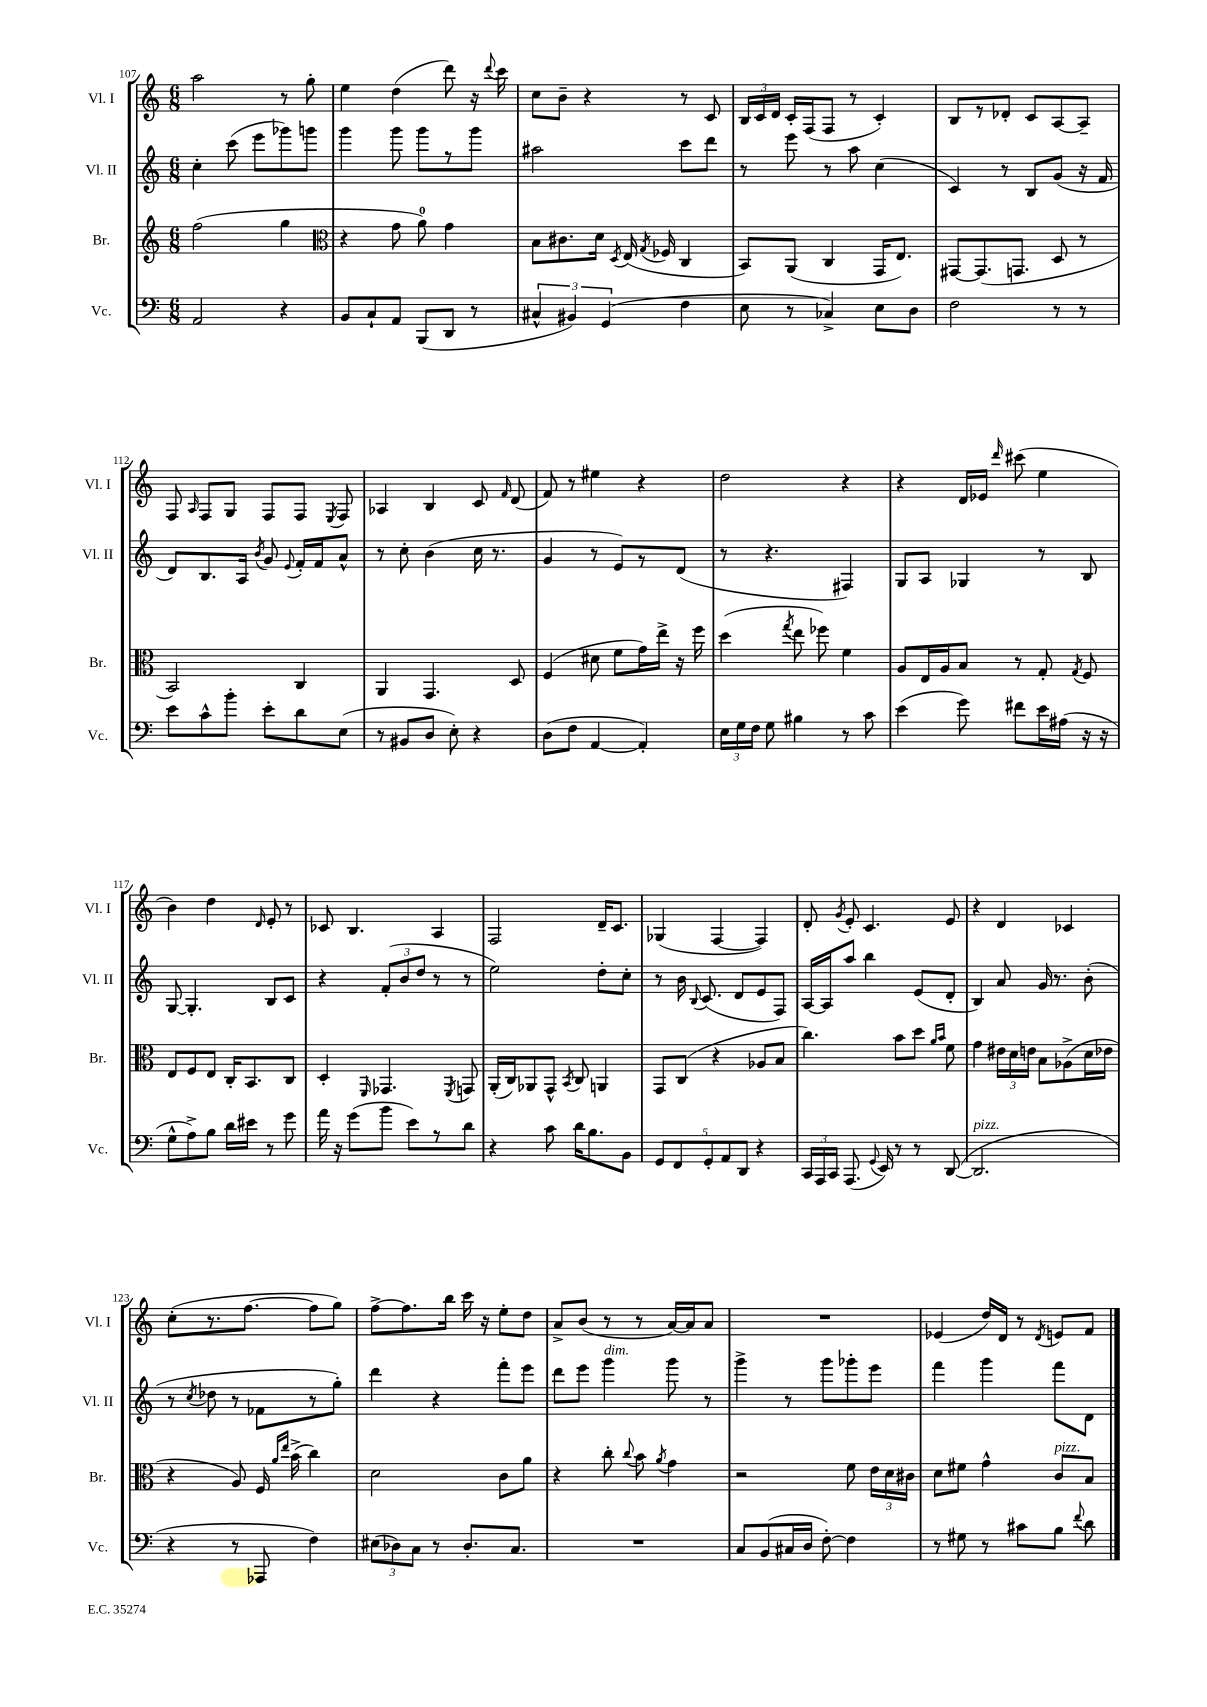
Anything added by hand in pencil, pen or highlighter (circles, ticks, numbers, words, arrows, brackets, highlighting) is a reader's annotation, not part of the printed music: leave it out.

**kern	**kern	**kern	**kern
*staff4	*staff3	*staff2	*staff1
*clefF4	*clefG2	*clefG2	*clefG2
*k[]	*k[]	*k[]	*k[]
*M6/8	*M6/8	*M6/8	*M6/8
2AA/	(2ff\	4cc'\	2aa\
.	.	(8ccc\	.
.	.	8eee\L	.
4r	4gg\	8ggg-\)	8r
.	.	8ggg\J	8gg'\
=	=	=	=
*	*clefC3	*	*
8BB/L	4r	4ggg\	4ee\
8C`/	.	.	.
8AA/J	8g\	8ggg\	(4dd\
(8BBB/L	8a\)	8ggg\L	.
8DD/J	4g\	8r	8ddd\)
8r	.	8ggg\J	16r
.	.	.	8qqddd/
.	.	.	16ccc\
=	=	=	=
6C#^^/	8B\L	2aa#\	8cc\L
.	8.c#\	.	8b~\J
6BB#/)	.	.	.
.	.	.	4r
.	16d\Jk	.	.
(6GG/	.	.	.
.	8qD/	.	.
.	(16E/	.	.
.	8qG/	.	.
.	16F-/	.	.
4F\	4C/	8ccc\L	8r
.	.	8ddd\J	8c/
=	=	=	=
8E\	8BB/L)	8r	24B/LL
.	.	.	24c/
.	.	.	24d/JJ
8r	(8AA/J	8eee\	16c'/LL
.	.	.	(16F/J
4C-^/)	4C/	8r	8F/J
.	.	8aa\	8r
8E\L	16GG/LK	(4cc\	4c'/)
.	8.E/J)	.	.
8D\J	.	.	.
=	=	=	=
2F\	[8GG#/L	4c/)	8B/L
.	(8.GG#/]	.	8r
.	.	8r	8d-'/J
.	8.GG/J	.	.
.	.	8B/L	8c/L
8r	8D/	(8g/J	[8A/
8r	8r	16r	8A~/]J
.	.	16f/	.
=	=	=	=
8e\L	2BB/)	8d/L)	8F/
.	.	.	16qqA/
8c^^\	.	8.B/	8F/L
8b'\J	.	.	8G/J
.	.	16A/Jk	.
.	.	8qb/	.
8e'\L	.	8g/	8F/L
.	.	8qqe/	.
8d\	4C/	16f'/LL	8F/J
.	.	16f/J	.
.	.	.	8qE/
(8E\J	.	8a^^/J	8F/
=	=	=	=
8r	4AA/	8r	4A-/
8BB#/L	.	8cc'\	.
8D/J	4.GG/	(4b\	4B/
8E'\)	.	.	.
4r	.	16cc\	8c/
.	.	8.r	.
.	.	.	16qqf/
.	8D/	.	(8d/
=	=	=	=
(8D\L	(4F/	4g/	8f/)
8F\J	.	.	8r
[4AA/	8d#\	8r	4ee#\
.	8f\L	8e/L)	.
4AA'/])	16g\L)	8r	4r
.	16ee^\JJ	.	.
.	16r	(8d/J	.
.	16ff\	.	.
=	=	=	=
24E\LL	(4dd\	8r	2dd\
24G\	.	.	.
24F\JJ	.	.	.
8G\	.	4.r	.
.	8qgg/	.	.
4B#\	8ee\	.	.
.	8ff-\)	.	.
8r	4f\	4F#/)	4r
8c\	.	.	.
=	=	=	=
(4e\	8A/L	8G/L	4r
.	16E/L	8A/J	.
.	16A/J	.	.
8g\)	8B/J	4G-/	16d/LL
.	.	.	16e-/JJ
.	.	.	16qqddd/
8f#\L	8r	.	(8ccc#\
16e\L	8G'/	8r	4ee\
(16A#\JJ	.	.	.
.	8qG/	.	.
16r	8F/	8B/	.
16r	.	.	.
=	=	=	=
8G^^\L	8E/L	[8G/	4b\)
8A^\)	8F/	4.G'/]	.
8B\J	8E/J	.	4dd\
16d\LL	16C'/LK	.	.
16e#\JJ	8.BB/	.	.
.	.	.	16qqd/
8r	.	8B/L	8e'/
8g\	8C/J	8c/J	8r
=	=	=	=
16a\	4D'/	4r	8c-/
16r	.	.	.
(8g\L	.	.	4.B/
.	16qqFF/	.	.
8b\J	4.GG-/	(12f'/L	.
.	.	12b/	.
8e\L)	.	.	.
.	.	12dd/J	.
8r	.	8r	4A/
.	8qFF/	.	.
8d\J	8GG/	8r	.
=	=	=	=
4r	(16AA'/LL	2ee\)	2F/
.	16C/J)	.	.
.	8AA-/	.	.
8c\	8GG^^/J	.	.
.	8qBB/	.	.
16d\LK	8C/	.	.
8.B\	.	.	.
.	4AA/	8dd'\L	16d~/LK
.	.	.	8.c/J
8BB\J	.	8cc'\J	.
=	=	=	=
10GG/L	8GG/L	8r	(4G-/
10FF/	.	.	.
.	(8C/J	16b\	.
.	.	8qqB/	.
.	.	(8.c/	.
10GG'/	.	.	.
.	4r	.	[4F/
10AA/	.	.	.
.	.	8d/L	.
10DD/J	.	.	.
4r	8A-/L	8e/	4F/])
.	8B/J	8F/J)	.
=	=	=	=
24CC/LL	4.cc\)	[16A/LL	8d'/
24AAA/	.	.	.
.	.	16A/]J	.
24CC/JJ	.	.	.
.	.	.	8qg/
(8.AAA/	.	8aa/J	8e'/
.	.	4bb\	4.c/
8qqGG/	.	.	.
16EE/)	.	.	.
8r	8b\L	.	.
8r	8dd\J	(8e/L	.
.	16qqa/LL	.	.
.	16qqb/JJ	.	.
([8DD/	8f\	8d'/J	8e/
=	=	=	=
2.DD/]	4g\	4B/)	4r
.	24e#\LL	8a/	4d/
.	24d\	.	.
.	24e\JJ	.	.
.	8B\L	16g/	.
.	.	8.r	.
.	(8A-^\	.	4c-/
.	16d\L	(8b'\	.
.	16e-\JJ	.	.
=	=	=	=
4r	4r	8r	(8cc'\L
.	.	8qcc/	.
.	.	8dd-\	8.r
8r	8A/)	8r	.
.	.	.	[8.ff\J
8AAA-/	16F/	8f-\L	.
.	16qqa/LL	.	.
.	16qqee/JJ	.	.
.	(16b^\	.	.
4F\)	4cc\)	8r	8ff\]L
.	.	8gg'\J)	8gg\J)
=	=	=	=
(12E#\L	2d\	4ddd\	[8ff^\L
12D-\)	.	.	.
.	.	.	8.ff\]
12C\J	.	.	.
8r	.	4r	.
.	.	.	16bb\Jk
8.D-'/L	.	.	16ccc\
.	.	.	16r
.	8c\L	8fff'\L	8ee'\L
8.C/J	.	.	.
.	8a\J	8eee\J	8dd\J
=	=	=	=
2.r	4r	8ddd\L	8a^/L
.	.	8eee\J	(8b/J
.	8cc'\	4ggg\	8r
.	8qqcc/	.	.
.	8b\	.	8r
.	8qa/	.	.
.	4g\	8ggg\	[16a/LL)
.	.	.	16a/]J
.	.	8r	8a/J
=	=	=	=
8C/L	2r	4ggg^\	2.r
(8BB/	.	.	.
16C#/L	.	8r	.
16D/JJ	.	.	.
[8F'\)	.	8ggg\L	.
4F\]	8f\	8ggg-'\	.
.	24e\LL	8eee\J	.
.	24d\	.	.
.	24c#\JJ	.	.
=	=	=	=
8r	8d\L	4fff\	(4e-/
8G#\	8f#\J	.	.
8r	4g^^\	4ggg\	16dd/LL)
.	.	.	16d/JJ
8c#\L	.	.	8r
.	.	.	8qd/
8B\J	8c/L	8fff\L	8e/L
8qqf/	.	.	.
8d\	8B/J	8d\J	8f/J
==	==	==	==
*-	*-	*-	*-
